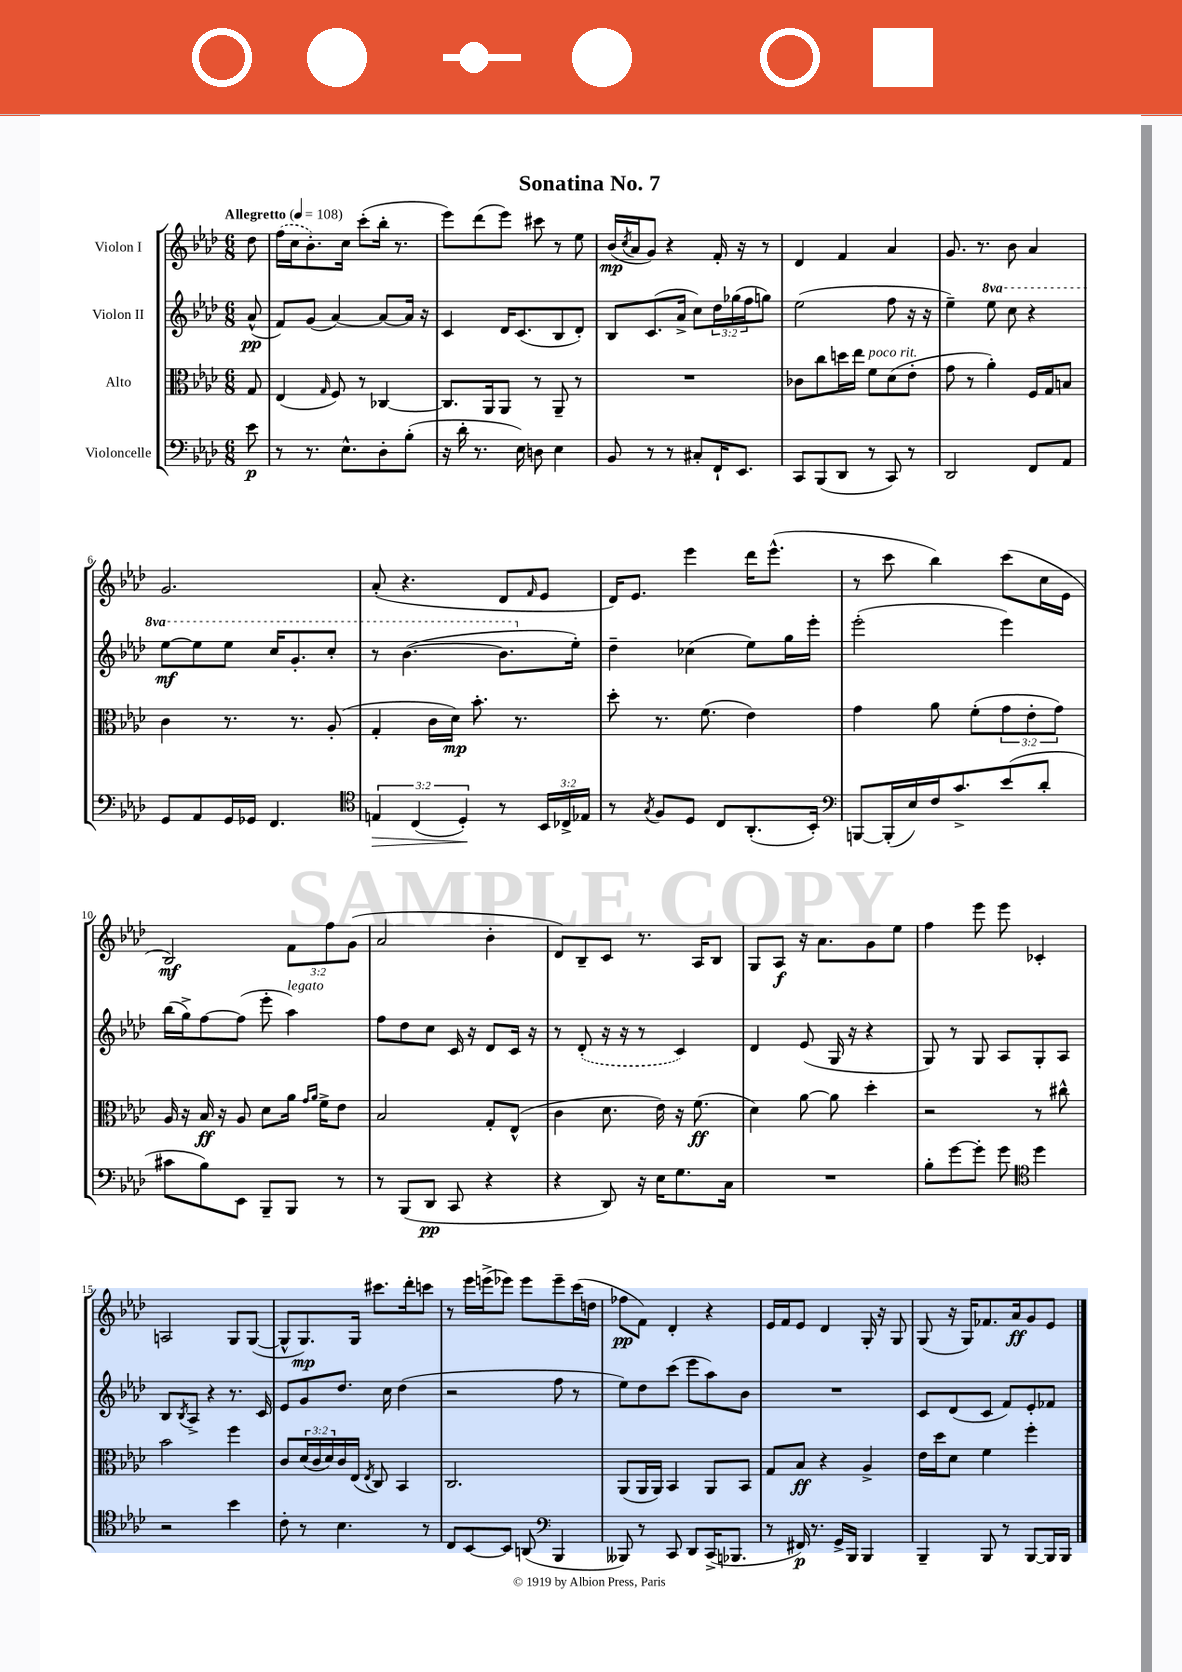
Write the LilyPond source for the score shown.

\header { title = "Sonatina No. 7" }
<<
\new StaffGroup <<
\new Staff = "s0" \with { instrumentName = "Violon I" } {
    \clef treble \key aes \major \numericTimeSignature \time 6/8 \override Staff.TupletNumber.text = #tuplet-number::calc-fraction-text \partial 8 \tempo "Allegretto" 4 = 108
    des''8 |
    \once \slurDashed f''16( c''16 bes'8.-.) c''16 c'''8-.( bes''16-. r8. |
    ees'''8) des'''8( ees'''8) cis'''8 r8 ees''8 |
    bes'16\mp( \acciaccatura { c''8 } aes'16 g'8) r4 f'16-. r16 r8 |
    des'4 f'4 aes'4 |
    g'8. r8. bes'8 aes'4 |
    g'2. |
    aes'8-.( r4. des'8 \grace { f'16 } ees'8 |
    des'16) ees'8. ees'''4 des'''16 ees'''8.-^( |
    r8 c'''8 bes''4) c'''8( c''16 ees'16 |
    bes2\mf) \tuplet 3/2 { f'8 f''8 g'8( } |
    aes'2 bes'4-. |
    des'8) bes8-- c'8 r8. aes16 bes8 |
    g8 aes8\f r16 aes'8. g'8 ees''8 |
    f''4 ees'''8 ees'''8 ces'4-. |
    a2 g8 g8~( |
    g8-^ g8.\mp) g16 cis'''8. des'''16-. c'''8 |
    r8 ees'''16 e'''16->( ees'''8) ees'''8 ees'''8-- c'''16( d''16 |
    fes''8\pp f'8) des'4-. r4 |
    ees'16 f'16 ees'8 des'4 g16-. r16 g8 |
    g8( r16 g16) fes'8. aes'16\ff g'8 ees'8 \bar "|." |
}
\new Staff = "s1" \with { instrumentName = "Violon II" } {
    \clef treble \key aes \major \numericTimeSignature \time 6/8 \override Staff.TupletNumber.text = #tuplet-number::calc-fraction-text \set Staff.ottavationMarkups = #ottavation-simple-ordinals \partial 8
    aes'8-^\pp( |
    f'8) g'8( aes'4~) aes'8~ aes'16 r16 |
    c'4 des'16 c'8.( bes8 des'8-.) |
    bes8 c'8.( aes'16-> c''8) \tuplet 3/2 { des''16 ges''16( f''16 } g''8) |
    ees''2( f''8 r16 r16 |
    ees''4--) \ottava #1 ees'''8 c'''8 r4 |
    ees'''8~\mf ees'''8 ees'''8 c'''16 g''8.-. c'''8-. |
    r8 bes''4.~( bes''8. \ottava #0 ees''16-.) |
    des''4-- ces''4( ees''8) g''16 ees'''16-. |
    ees'''2-.( ees'''4) |
    bes''16( g''16->) f''8~ f''8( ees'''8-. aes''4^\markup { \italic "legato" }) |
    f''8 des''8 c''8 c'16 r16 des'8 c'16 r16 |
    r8 \once \slurDashed des'8-.( r16 r16 r8 c'4) |
    des'4 ees'8( g16 r16 r4 |
    g8) r8 g8 aes8 g8-. aes8 |
    bes8 \acciaccatura { bes8 } aes8-> r4 r8. c'16 |
    ees'8 g'8 des''8. c''16 des''4( |
    r2 f''8 r8 |
    ees''8) des''8 c'''8( ees'''8 aes''8) bes'8 |
    R2. |
    c'8 des'8( c'8 f'8) ees'8-. fes'8 \bar "|." |
}
\new Staff = "s2" \with { instrumentName = "Alto" } {
    \clef alto \key aes \major \numericTimeSignature \time 6/8 \override Staff.TupletNumber.text = #tuplet-number::calc-fraction-text \partial 8
    g8 |
    ees4( \grace { g16 } f8) r8 ces4~ |
    ces8. aes,16 aes,8 r8 aes,8-- r8 |
    R2. |
    ces'8 c''8 d''16 ees''16 f'8^\markup { \italic "poco rit." } des'8( ees'8-. |
    g'8 r8 aes'4-.) f16 g16 b8 |
    c'4 r8. r8. aes8-.( |
    g4-. c'16 des'16\mp) bes'8.-. r8. |
    des''8-. r8. f'8.( ees'4) |
    g'4 aes'8 f'8-.( \tuplet 3/2 { g'8 ees'8-. g'8) } |
    aes16 r16 bes16\ff r16 aes8 des'8 aes'16 \grace { g'16 aes'16 } f'16-> ees'8 |
    bes2 g8-. ees8-^( |
    c'4 des'8. ees'16) r16 f'8.\ff( |
    des'4) aes'8~ aes'8 des''4-. |
    r2 r8 cis''8-^ |
    bes'2 f''4 |
    c'8 \tuplet 3/2 { des'16( c'16 des'16) } c'16 ees16( \acciaccatura { ees8 } c8) bes,4 |
    c2. |
    aes,8( aes,16 aes,16) bes,4 aes,8 bes,8 |
    g8 bes8\ff r4 aes4-> |
    ees'16 des''16 des'8 f'4 f''4-. \bar "|." |
}
\new Staff = "s3" \with { instrumentName = "Violoncelle" } {
    \clef bass \key aes \major \numericTimeSignature \time 6/8 \override Staff.TupletNumber.text = #tuplet-number::calc-fraction-text \partial 8
    ees'8\p |
    r8 r8. ees8.-^ des8-. bes8-.( |
    r16 des'16-. r8. ees16) d8 ees4 |
    bes,8 r8 r8 cis8-. f,16-! ees,8. |
    c,8 bes,,8( des,8 r8 c,8) r8 |
    des,2 f,8 aes,8 |
    g,8 aes,8 g,16 ges,16 f,4. |
    \clef tenor \tuplet 3/2 { e4\> c4( des4-.\!) } r8 \tuplet 3/2 { bes,16 ces16-> ees16 } |
    r8 \acciaccatura { g8 } f8 des8 c8 aes,8.-.( bes,16-.) |
    \clef bass b,,8~ b,,16-.( ees16) f16 c'8.-> ees'8( des'8-. |
    cis'8 bes8) ees,8 bes,,8-- bes,,8 r8 |
    r8 bes,,8( des,8\pp c,8 r4 |
    r4 des,8) r16 ees16 g8. c16 |
    R2. |
    bes8-. g'8~ g'8-. g'8 \clef tenor des''4 |
    r2 bes'4 |
    c'8-. r8 bes4. r8 |
    c8 bes,8~ bes,8 a,8( \clef bass bes,,4 |
    beses,,8) r8 c,8 des,8 c,16->( bes,,8. |
    r8 fis,16\p) r8. g,16-> bes,,16 bes,,4 |
    bes,,4-- bes,,8 r8 bes,,8~ bes,,16 bes,,16 \bar "|." |
}
>>
>>
